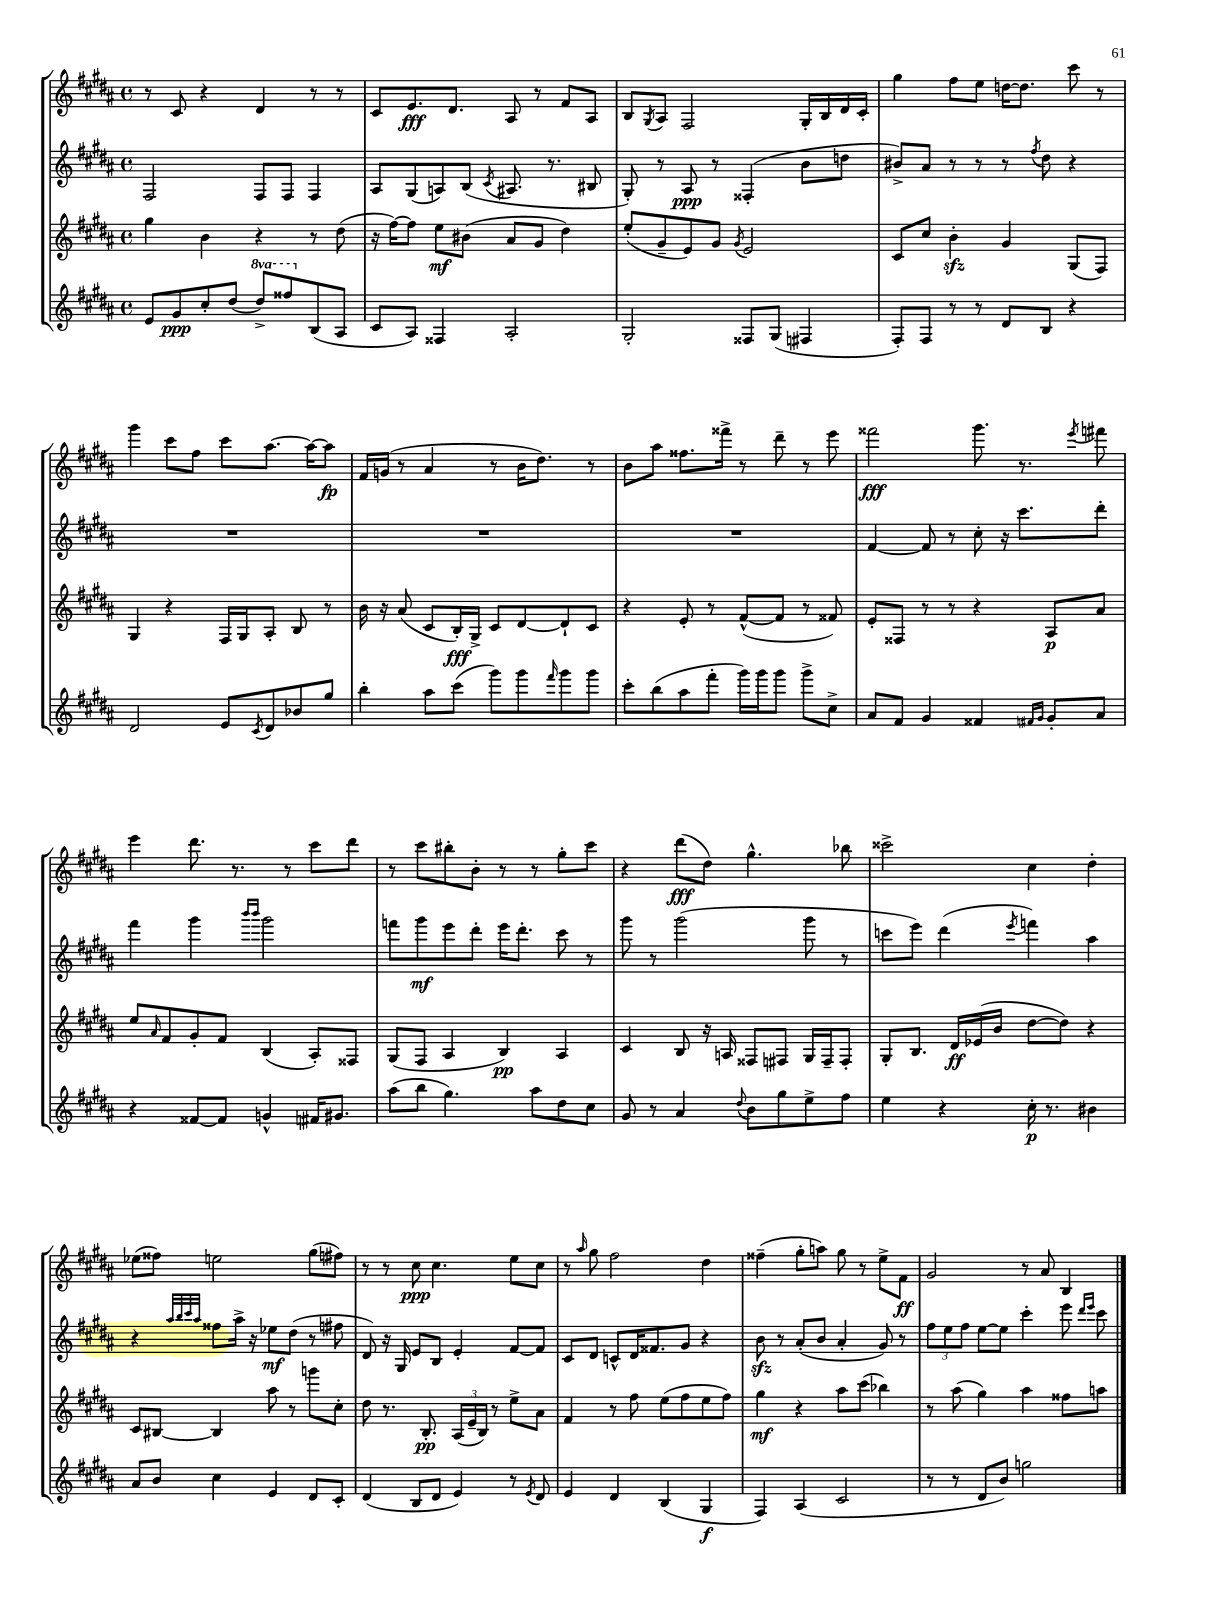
<<
\new StaffGroup <<
\new Staff = "s0" {
    \clef treble \key b \major \defaultTimeSignature \time 4/4
    r8 cis'8 r4 dis'4 r8 r8 |
    cis'8 e'8.\fff dis'8. ais8 r8 fis'8 ais8 |
    b8 \acciaccatura { gis8 } ais8 fis2 gis16-. b16 dis'16 cis'16-. |
    gis''4 fis''8 e''8 d''16~ d''8. cis'''8 r8 |
    gis'''4 cis'''8 fis''8 cis'''8 ais''8.~ ais''16~ ais''8\fp |
    fis'16 g'16( r8 ais'4 r8 b'16 dis''8.) r8 |
    b'8 ais''8 fisis''8. fisis'''16-> r8 dis'''8-- r8 e'''8 |
    fisis'''2\fff gis'''8. r8. \acciaccatura { e'''8 } fis'''8 |
    e'''4 dis'''8. r8. r8 cis'''8 dis'''8 |
    r8 cis'''8 bis''8-. b'8-. r8 r8 gis''8-. cis'''8 |
    r4 dis'''8\fff( dis''8) gis''4.-^ bes''8 |
    cisis'''2-> cis''4 dis''4-. |
    ees''8( fisis''8) e''2 gis''8( fis''8) |
    r8 r8 cis''8\ppp cis''4. e''8 cis''8 |
    r8 \grace { ais''16 } gis''8 fis''2 dis''4 |
    fisis''4--( gis''8-. a''8) gis''8 r8 e''8-> fis'8\ff |
    gis'2 r8 ais'8 b4 \bar "|." |
}
\new Staff = "s1" {
    \clef treble \key b \major \defaultTimeSignature \time 4/4
    fis2 fis8 fis8 fis4 |
    ais8 gis8( a8) b8( \acciaccatura { cis'8 } ais8. r8. bis8 |
    gis8-.) r8 ais8\ppp r8 fisis4-.( b'8 d''8 |
    bis'8->) ais'8 r8 r8 r8 \acciaccatura { fis''8 } dis''8 r4 |
    R1 |
    R1 |
    R1 |
    fis'4~ fis'8 r8 cis''8-. r16 cis'''8. dis'''8-. |
    fis'''4 gis'''4 \grace { b'''16 b'''16 } gis'''2 |
    f'''8 gis'''8\mf e'''8 dis'''8-. e'''16 dis'''8.-. cis'''8 r8 |
    gis'''8 r8 gis'''2( gis'''8 r8 |
    c'''8 e'''8) dis'''4( \acciaccatura { e'''8 } f'''4) ais''4 |
    r4 \grace { ais''32 b''32 cis'''32 ais''32 } fisis''8 ais''16-> r16 ees''8\mf dis''8( r8 fis''8 |
    dis'8) r16 gis16 e'8 b8 e'4-. fis'8~ fis'8 |
    cis'8 dis'8 c'8-^ dis'16 fisis'8. gis'8 r4 |
    b'8\sfz r8 ais'8-.( b'8 ais'4-. gis'8) r8 |
    \tuplet 3/2 { fis''8 e''8 fis''8 } e''8~ e''8 cis'''4-. e'''8 \grace { dis'''16 e'''16 } cis'''8 \bar "|." |
}
\new Staff = "s2" {
    \clef treble \key b \major \defaultTimeSignature \time 4/4
    gis''4 b'4 r4 r8 dis''8( |
    r16 fis''16~) fis''8 e''8\mf bis'8( ais'8 gis'8 dis''4) |
    e''8-.( gis'8-- e'8) gis'8 \acciaccatura { gis'8 } e'2 |
    cis'8 cis''8 b'4-.\sfz gis'4 gis8( fis8) |
    gis4 r4 fis16 gis16 ais8-. b8 r8 |
    b'16 r16 ais'8( cis'8 b16-.\fff) gis16-> cis'8 dis'8~ dis'8-! cis'8 |
    r4 e'8-. r8 fis'8~-^( fis'8 r8 fisis'8) |
    e'8-. fisis8 r8 r8 r4 ais8\p ais'8 |
    e''8 \grace { ais'16 } fis'8 gis'8-. fis'8 b4( ais8-.) fisis8 |
    gis8( fis8 ais4 b4\pp) ais4 |
    cis'4 b8 r16 a16 fisis8 fis8 gis16 fis16-- fis8-. |
    gis8-. b8. dis'16\ff ees'16( b'16 dis''8~ dis''8) r4 |
    cis'8 bis8~ bis4 ais''8 r8 g'''8 cis''8-. |
    dis''8 r8. b8.-.\pp \tuplet 3/2 { ais16( e'16-- b16) } r8 e''8-> ais'8 |
    fis'4 r8 fis''8 e''8( fis''8 e''8 fis''8) |
    gis''4\mf r4 ais''8 cis'''8( bes''4) |
    r8 ais''8( gis''4) ais''4 fisis''8 a''8 \bar "|." |
}
\new Staff = "s3" {
    \clef treble \key b \major \defaultTimeSignature \time 4/4 \set Staff.ottavationMarkups = #ottavation-simple-ordinals
    e'8 gis'8\ppp cis''8-. dis''8( \ottava #1 dis'''8->) fisis'''8 \ottava #0 b8( ais8 |
    cis'8 ais8) fisis4 ais2-. |
    gis2-. fisis8 gis8( fis4 |
    fis8-.) fis8 r8 r8 dis'8 b8 r4 |
    dis'2 e'8 \acciaccatura { cis'8 } dis'8 bes'8 gis''8 |
    b''4-. ais''8 cis'''8( gis'''8) gis'''8 \grace { fis'''16 } gis'''8 gis'''8 |
    cis'''8-. b''8( ais''8 fis'''8-. gis'''16) gis'''16 gis'''8 gis'''8-> cis''8-> |
    ais'8 fis'8 gis'4 fisis'4 \grace { fis'16 gis'16 } gis'8-. ais'8 |
    r4 fisis'8~ fisis'8 g'4-^ fis'16 gis'8. |
    ais''8( b''8 gis''4.) ais''8 dis''8 cis''8 |
    gis'8 r8 ais'4 \appoggiatura { dis''8 } b'8 gis''8 e''8-> fis''8 |
    e''4 r4 cis''16-.\p r8. bis'4 |
    ais'8 b'8 cis''4 e'4 dis'8 cis'8-. |
    dis'4( b8 dis'8 e'4) r8 \acciaccatura { e'8 } dis'8 |
    e'4 dis'4 b4( gis4\f |
    fis4) ais4( cis'2 |
    r8 r8 dis'8 b'8) g''2 \bar "|." |
}
>>
>>
\layout { \context { \Score \remove "Bar_number_engraver" } }
